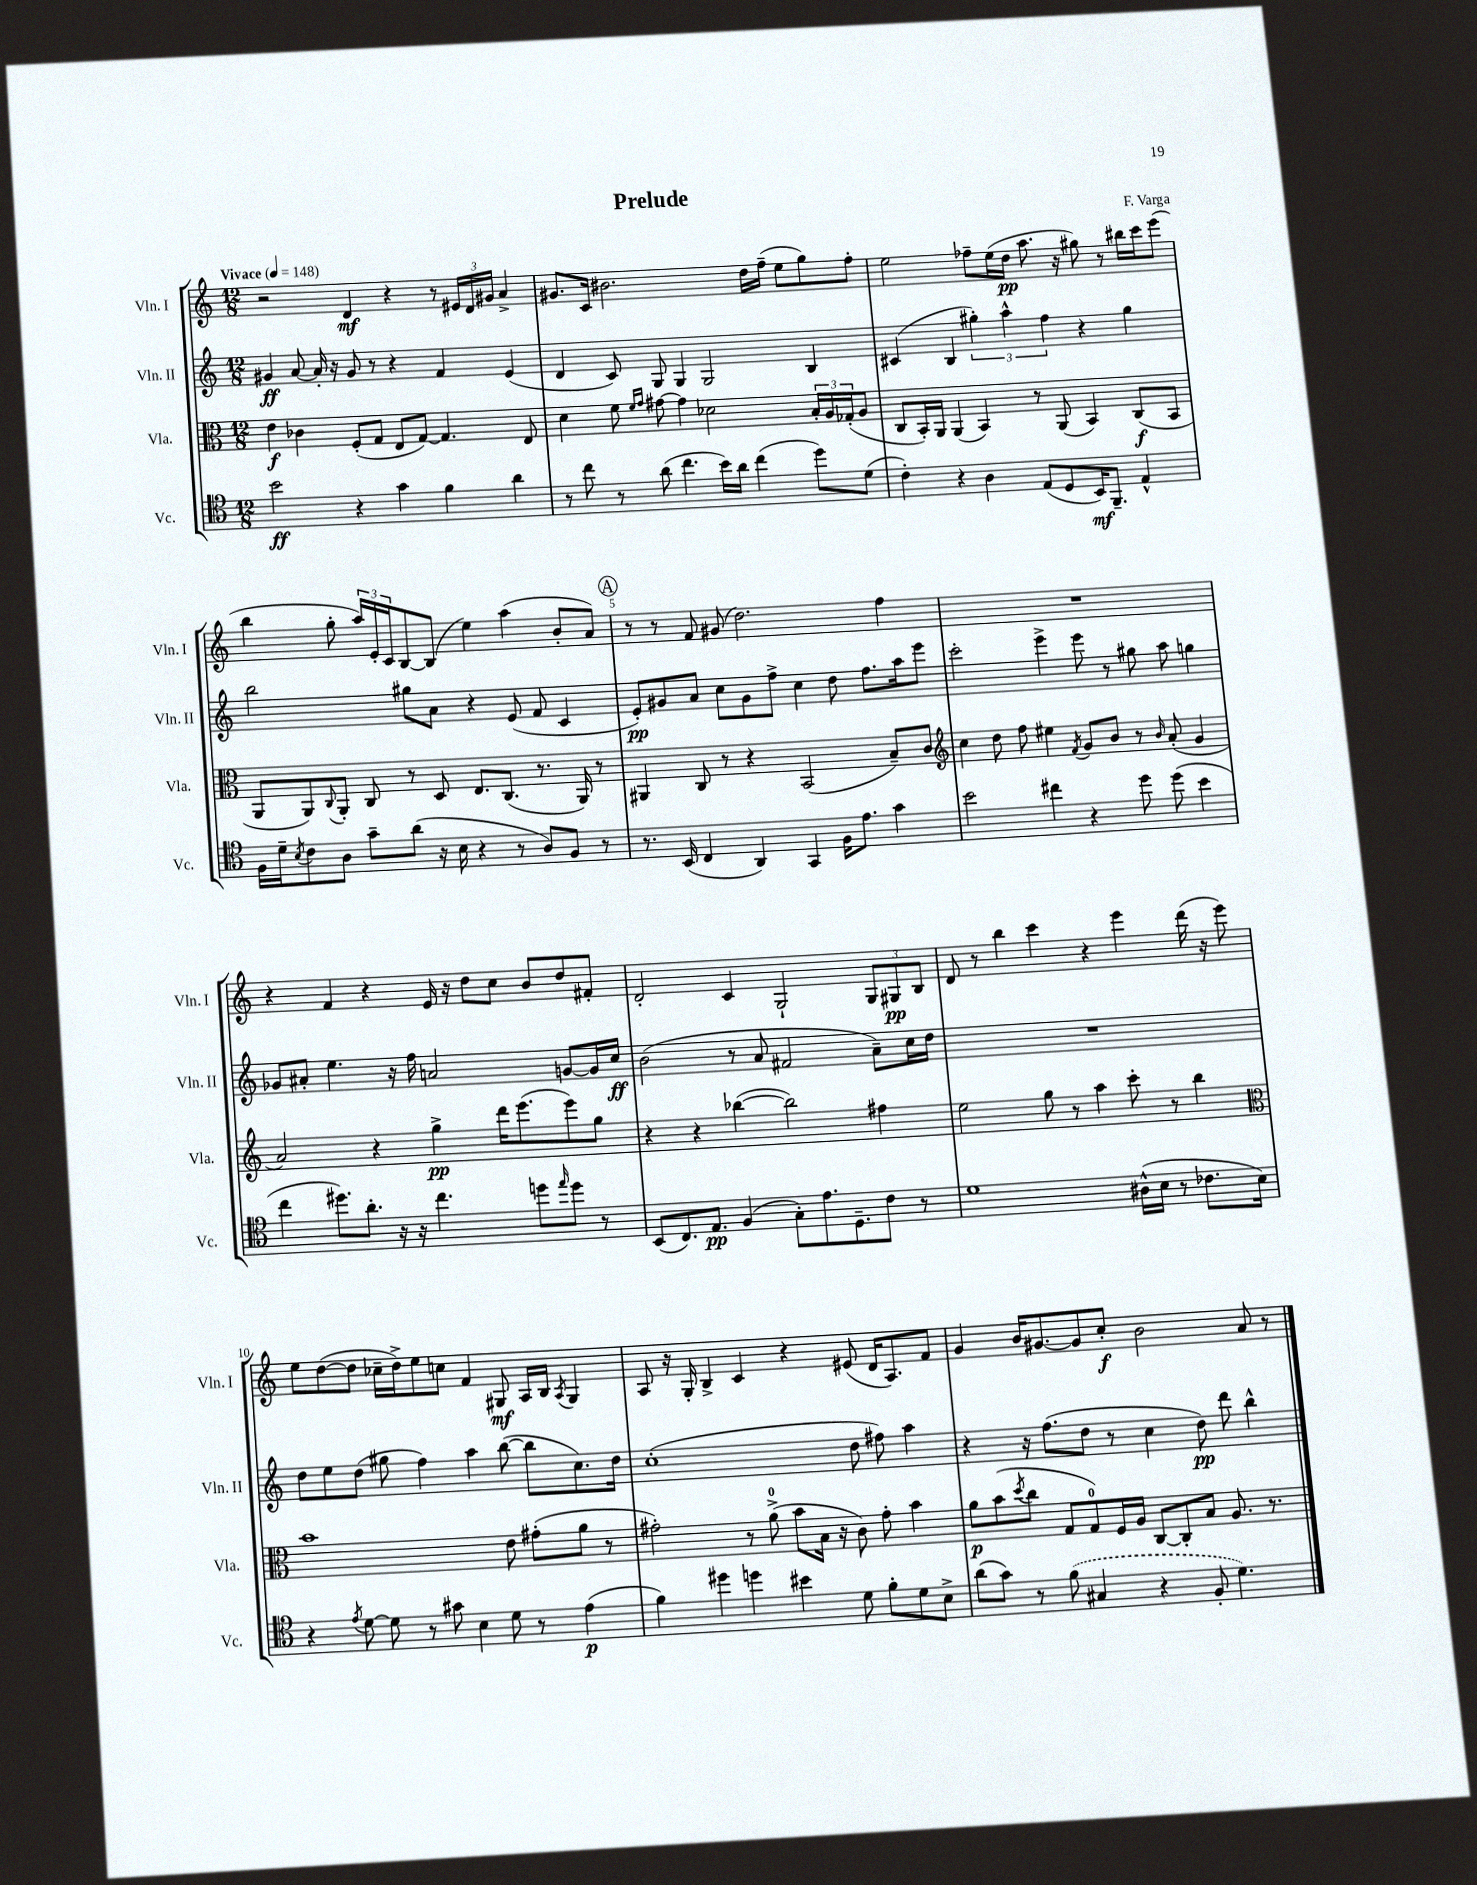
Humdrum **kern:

**kern	**kern	**kern	**kern
*staff4	*staff3	*staff2	*staff1
*clefC4	*clefC3	*clefG2	*clefG2
*k[]	*k[]	*k[]	*k[]
*M12/8	*M12/8	*M12/8	*M12/8
*MM148	*MM148	*MM148	*MM148
2b\	4e\	4g#/	2r
.	4c-\	[8a/	.
.	.	16a'/]	.
.	.	16r	.
4r	(8F'/L	8g#/	4d/
.	8G/J	8r	.
4g\	8E/L	4r	4r
.	[8G/J)	.	.
4f\	4.G/]	4f/	8r
.	.	.	24e#/LL
.	.	.	24d/
.	.	.	24g#/JJ
4a\	.	(4e/	4a^/
.	8E/	.	.
=	=	=	=
8r	4d\	4d/	8.g#/L
8cc\	.	.	.
.	.	.	16c/Jk
8r	8f\	8c/)	2.b#\
.	16qqf/LL	.	.
.	16qqg/JJ	.	.
(8a\	[8g#\	8G/	.
4.cc\	4g#\]	4G/	.
.	2d-\	2G/	.
16b\LL)	.	.	.
16a\JJ	.	.	.
(4cc\	.	.	16dd\LL
.	.	.	(16ff~\JJ
.	.	.	8ee\L
8dd\L)	24B'/LL	4B/	8gg\)
.	24A/	.	.
.	(24G-'/J	.	.
(8d\J	8A/J	.	8ff'\J
=	=	=	=
4c'\)	8C/L	(4c#/	2ee\
.	16BB'/L)	.	.
.	16AA/JJ	.	.
4r	(4AA/	4B/	.
4A\	4BB/)	6gg#'\)	8ff-~\L
.	.	.	(16ee\L
.	.	6aa^^\	.
.	.	.	16dd\JJ
(8E/L	8r	.	8.aa\
.	.	6ff\	.
8D/	(8AA/	.	.
.	.	.	16r
16BB/K)	4BB/)	4r	8gg#\)
8.FF~/J	.	.	.
.	.	.	8r
4E^^/	(8C/L	4gg#\	16bb#\LL
.	.	.	16ccc\J
.	8BB/J	.	(8eee\J
=	=	=	=
16F\LL	8AA/L	2bb\	4bb\
16d~\J	.	.	.
8qB/	.	.	.
8c\	8AA/)	.	.
.	8qqC/	.	.
8A\J	8AA'/J	.	8gg'\
8g~\L	8C/	.	24aa/LL)
.	.	.	24e'/
.	.	.	24c/J
(8a\J	8r	8gg#\L	[8B/
16r	8D/	8a\J	(8B/]J
16B\	.	.	.
4r	8.E/L	4r	4ee\)
.	(8.C/J	.	.
8r	.	(8e/	(4aa\
8A/L)	8.r	8f/	.
8F/J	.	4c/	8b'/L
.	16AA/)	.	.
8r	8r	.	8a/J)
=	=	=	=
8.r	4AA#/	8e'/L)	8r
.	.	8g#/	8r
(16BB/	.	.	.
4C/	8C/	8a/J	8f/
.	8r	8cc\L	(8g#/
4AA/)	4r	8g#\	2.dd\)
.	.	8ff^\J	.
4GG/	(2BB/	4cc\	.
16F\LK	.	8dd\	.
8.e\J	.	.	.
.	.	8.ff\L	.
4g\	8B~/L)	.	4ff\
.	.	16aa\k	.
.	8c/J	8eee\J	.
=	=	=	=
*	*clefG2	*	*
2b\	4cc\	2ccc'\	1.r
.	8dd\	.	.
.	8ff\	.	.
4cc#\	4ee#\	4eee^\	.
.	8qf/	.	.
4r	8g/L	8eee\	.
.	8b/J	8r	.
8dd\	8r	8gg#\	.
.	16qqb/	.	.
(8dd\	(8a'/	8aa\	.
4b\	4g/	4gg\	.
=	=	=	=
4cc\	2a/)	8g-/L	4r
.	.	8a#'/J	.
8.dd#\L)	.	4.ee\	4f/
8.a'\J	.	.	.
.	4r	.	4r
16r	.	16r	.
16r	.	16ff\	.
4.cc\	4gg^\	2a/	16e/
.	.	.	16r
.	.	.	8dd\L
.	16ddd\LK	.	8cc\J
.	(8.eee\	.	.
8dd\L	.	.	8b/L
16qqee/	.	.	.
8dd\J	8eee\)	[8g/L	8dd/
8r	8gg\J	16g/]L	8f#'/J
.	.	16cc/JJ	.
=	=	=	=
(8BB/L	4r	(2b\	2d'/
8.C/)	.	.	.
.	4r	.	.
8.E/J	.	.	.
(4F/	([4bb-\	8r	4c/
.	.	8a/	.
8G'\L)	2bb-\])	2f#/	2G`/
8.e\	.	.	.
8.D~\	.	.	.
8c\J	4ff#\	8a~\L)	12G/L
.	.	.	12G#/
8r	.	16cc\L	.
.	.	.	12B/J
.	.	16dd\JJ	.
=	=	=	=
1d	2ee\	1.r	8d/
.	.	.	8r
.	.	.	4bb\
.	8gg\	.	4ccc\
.	8r	.	.
.	4aa\	.	4r
(16A#^^\LL	8ccc'\	.	4eee\
16B\JJ	.	.	.
8r	8r	.	.
8.c-\L	4bb\	.	(16ddd\
.	.	.	16r
.	.	.	8eee\)
16B\Jk)	.	.	.
=	=	=	=
*	*clefC3	*	*
4r	1b	8dd\L	8ee\L
.	.	8ee\	([8dd\
8qe/	.	.	.
[8d\	.	(8dd\J	8dd\]J
8d\]	.	8gg#\	16cc-~\LL
.	.	.	16dd^\J)
8r	.	4ff\)	8ee\
8g#\	.	.	8cc\J
4B\	.	4aa\	4f/
8d\	8e\	([8bb\	8G#/
8r	(8g#'\L	8bb\]L	16A/LL
.	.	.	16B/JJ
.	.	.	8qA/
(4e\	8a\J	8.cc\)	4G#/
.	8r	.	.
.	.	16dd\Jk	.
=	=	=	=
4f\)	2g#'\)	(1cc'	8A/
.	.	.	16r
.	.	.	16G'/
4dd#\	.	.	4B^/
4dd\	8r	.	4c/
.	(8a^\	.	.
4b#\	8b\L	.	4r
.	16B\Jk	.	.
.	16r	.	.
8d\	8c\)	8dd\	(8e#/
8f'\L	8g#'\	8ff#\)	16d/LK
.	.	.	8.A/)
8d\	4b\	4aa\	.
8B^\J	.	.	8f/J
=	=	=	=
(8a\L	8a\L	4r	4g/
8g\J)	(8b\	.	.
.	8qdd/	.	.
8r	8cc\J	16r	16b/LK
.	.	(8.ff\L	[8.g#/
(8f\	8G/L	.	.
4G#/	8G/)	8dd\J	8g#/]
.	16F/L	8r	8cc'/J
.	16A/JJ	.	.
4r	[8C/L	4cc\	2b\
.	8C'/]	.	.
8F'/	8B/J	8dd\)	.
4.d\)	8.A/	8ddd\	.
.	.	4bb^^\	8a/
.	8.r	.	.
.	.	.	8r
==	==	==	==
*-	*-	*-	*-
